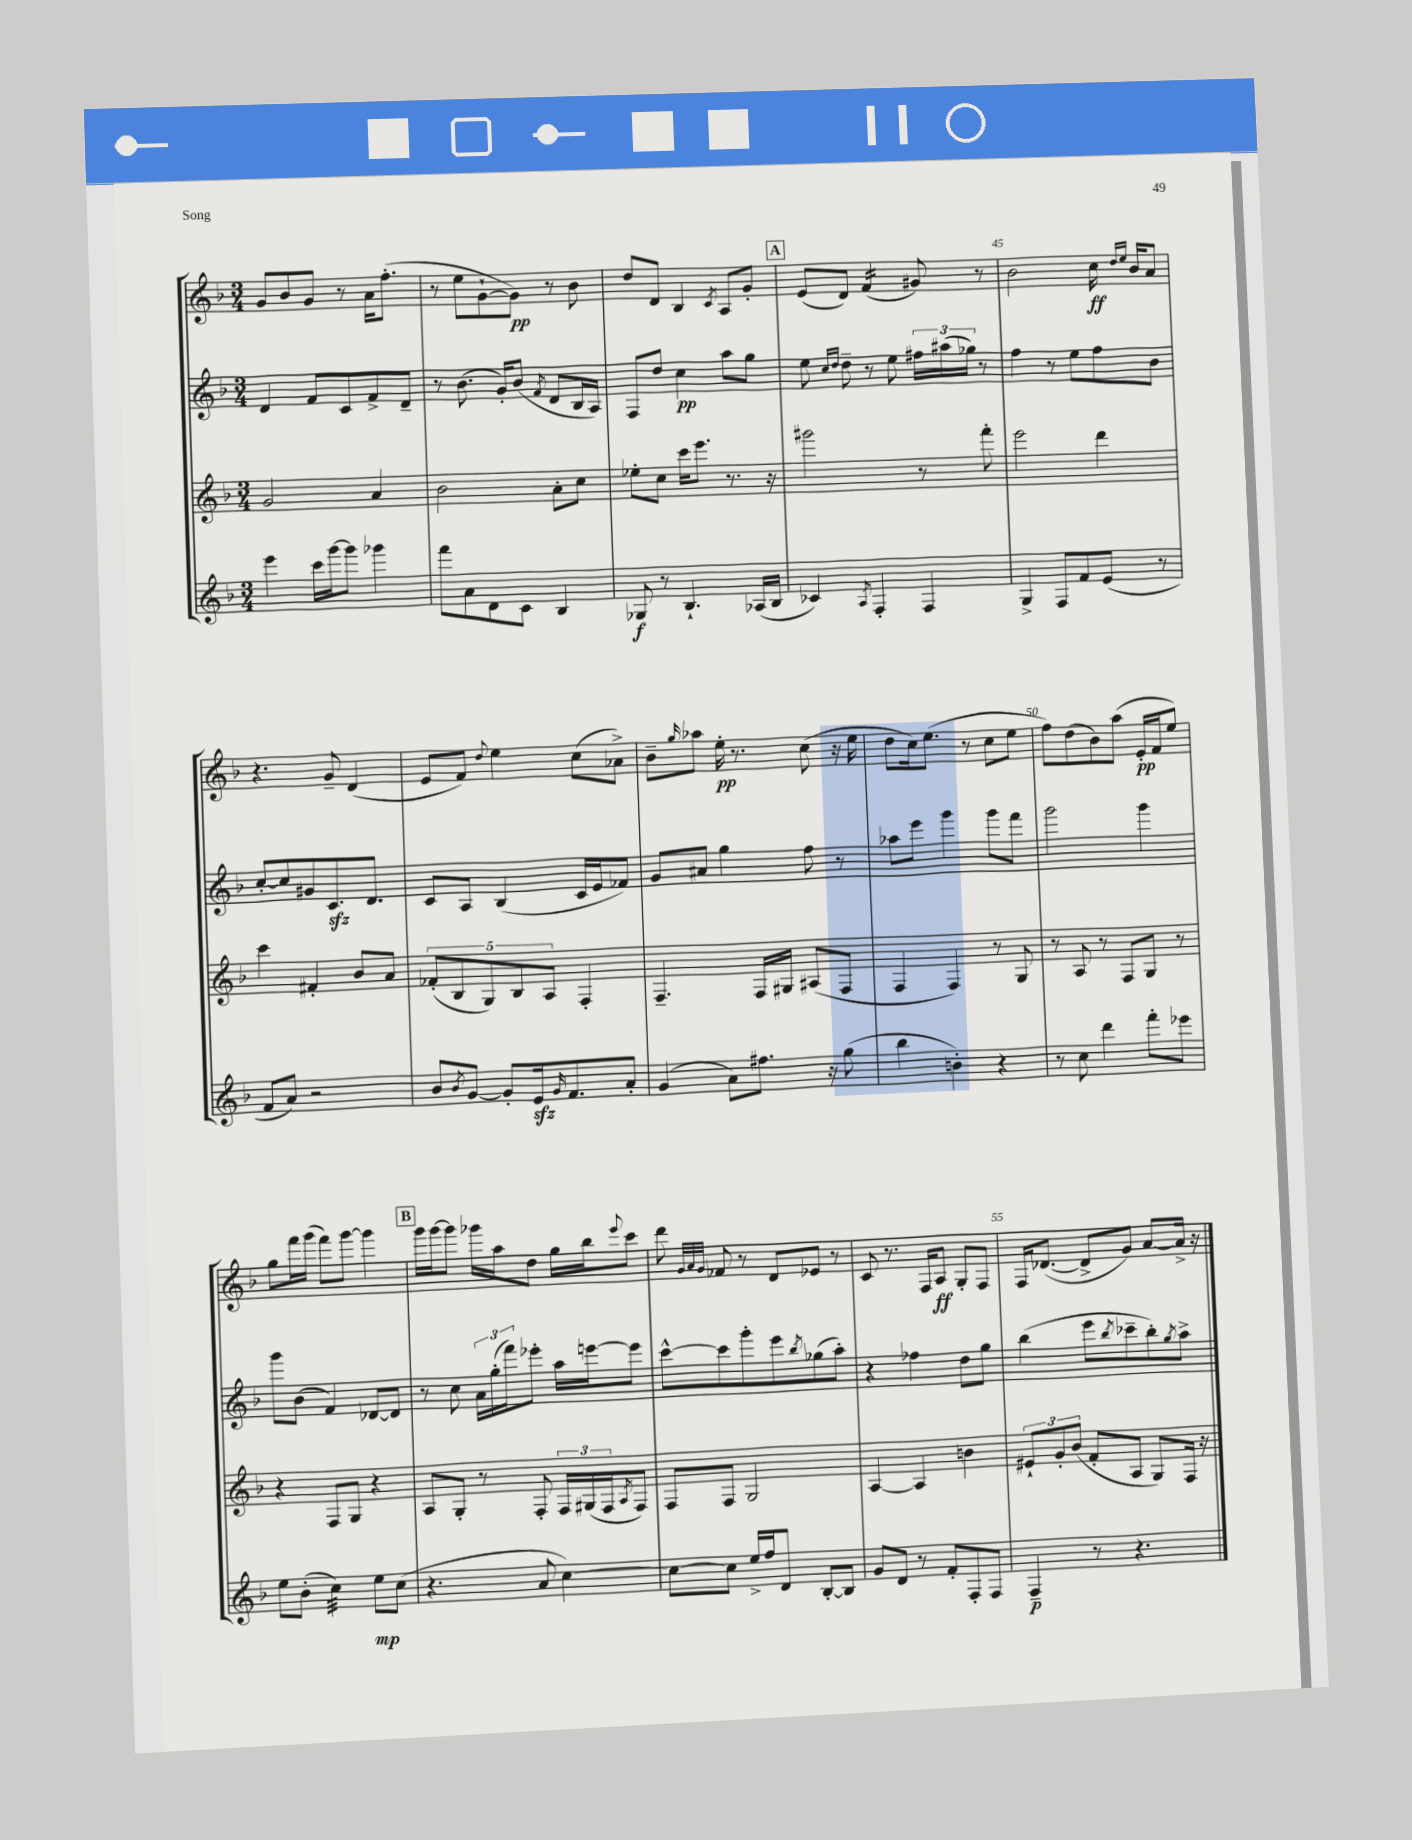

**kern	**kern	**kern	**kern
*staff4	*staff3	*staff2	*staff1
*clefG2	*clefG2	*clefG2	*clefG2
*k[b-]	*k[b-]	*k[b-]	*k[b-]
*M3/4	*M3/4	*M3/4	*M3/4
4eee\	2g/	4d/	8g/L
.	.	.	8b-/
16ccc\LL	.	8f/L	8g/J
[16ggg\J	.	.	.
8ggg\]J	.	8c/	8r
4ggg-\	4a/	8f^/	16a\LK
.	.	.	(8.ff'\J
.	.	8d~/J	.
=	=	=	=
8fff\L	2b-\	8r	8r
8a\	.	(8.b-\	8ee\L
8d\	.	.	[8g`\
.	.	16g'/LK)	.
8c\J	.	(8b-/J	8g\]J)
.	.	8qf/	.
4B-/	8a'\L	8d/L	8r
.	8cc\J	16B-/L	8b-\
.	.	16A/JJ)	.
=	=	=	=
8G-/	8ee-'\L	8F/L	8dd/L
8r	8cc\J	8dd/J	8d/J
4.B-`/	16ccc\LK	4cc\	4B-/
.	8.eee\J	.	.
.	.	.	8qc/
.	8.r	8aa\L	8A/L
(16A-/LL	.	8gg\J	8g'/J
16B-/JJ	16r	.	.
=	=	=	=
4c-/)	2ggg#\	8ee\	(8e/L
.	.	16qqcc/LL	.
.	.	16qqdd/JJ	.
.	.	8dd~\	8d/J)
8qA/	.	.	.
4F'/	.	8r	(4f/
.	.	8ee\	.
4F/	8r	24ff#\LL	8g#/)
.	.	(24aa#\	.
.	.	24gg-\JJ)	.
.	8fff'\	8r	8r
=	=	=	=
4G^/	2eee\	4ff\	2b-\
8F/L	.	8r	.
8f/	.	8ee\L	.
(8e/J	4ddd\	8ff\	16cc\
.	.	.	16qqdd/LL
.	.	.	16qqee/JJ
.	.	.	16b-/LK
8r	.	8b-\J	8a/J
=	=	=	=
8f/L	4ccc\	[8cc'/L	4.r
8a/J)	.	8cc/]	.
2r	4f#'/	8g#/	.
.	.	8.c/	8g~/
.	8b-/L	.	(4d/
.	.	8.d/J	.
.	8a/J	.	.
=	=	=	=
8b-/L	(10f-'/L	8c/L	8e/L
.	10B-/	.	.
8qb-/	.	.	.
[8g/J	.	8A/J	8f/J)
.	10G/)	.	.
.	.	.	8qqdd/
8g'/]L	.	(4B-/	4ee\
.	10B-/	.	.
16e/k	.	.	.
.	10A/J	.	.
16qqg/	.	.	.
8.f/	.	.	.
.	4F'/	16c/LL	(8cc\L
.	.	16e/J	.
8a'/J	.	8f-/J)	8a-^\J)
=	=	=	=
(4g/	4.F~/	8g/L	8b-~\L
.	.	.	16qqgg/
.	.	8a#/J	8aa-\J
8a\L)	.	4gg\	16ee'\
.	.	.	8.r
8.ff#\J	16F/LL	.	.
.	16G#/JJ	.	.
.	(8A#/L	8ff\	(8cc\
16r	.	.	.
(8gg\	8F/J	8r	16r
.	.	.	16ee\
=	=	=	=
4bb-\	4F/	8aa-\L	8dd\L
.	.	8eee\J	16cc\k)
.	.	.	(8.ee\J
4b'\)	4F/)	4ggg\	.
.	.	.	8r
4r	8r	8ggg\L	8cc\L
.	8G/	8fff\J	8ee\J
=	=	=	=
8r	8r	2ggg\	8ff\L)
8cc\	8A/	.	(8dd\
4ddd\	8r	.	8b-\)
.	8F/L	.	(8aa\J
8fff'\L	8G/J	4ggg\	16e'/LL
.	.	.	16f/J
8eee-\J	8r	.	8ee/J)
=	=	=	=
8ee\L	4r	8ggg\L	8gg\L
(8b-'\J	.	(8b-\J	16fff\L
.	.	.	(16ggg\JJ
4cc\)	8F/L	4f/)	8fff\L)
.	8G/J	.	[8ggg\J
8ee\L	4r	[8d-/L	4ggg\]
(8cc\J	.	8d-/]J	.
=	=	=	=
4.r	8A/L	8r	16ggg\LL
.	.	.	[16ggg\J
.	8G'/J	8cc\	8ggg\]J
.	8r	24a\LL	16ggg-\LL
.	.	(24gg'\	.
.	.	.	16aa\J
.	.	24fff\J)	.
8a/	8F'/	8eee-'\J	8dd\J
[4cc\)	24F/LL	16aa\LL	16gg\LL
.	(24G#/	.	.
.	.	[16eee\J	16bb-\J
.	24F/J	.	.
.	8qA/	.	8qqeee/
.	8F/J)	8eee\]J	8ccc\J
=	=	=	=
8cc\_L	8F/L	[8ccc^^\L	8ddd\
.	.	.	32qqg/LLL
.	.	.	32qqa/
.	.	.	32qqg/JJJ
8cc\]J	8F/J	8ccc\]	8f-/
16ee^/LL	2G/	8ggg'\	8r
16ff/J	.	.	.
8d/J	.	8eee\	8d/L
.	.	8qbb-/	.
[8B-'/L	.	(8gg-\	8e-/J
8B-/]J	.	8aa'\J)	8r
=	=	=	=
8g/L	[4A/	4r	8c/
8d/J	.	.	8.r
8r	4A/]	4ff-\	.
.	.	.	16F/LK
8f'/L	.	.	8A/J
8F'/	4b\	8dd\L	8G'/L
8F/J	.	8gg\J	8F/J
=	=	=	=
4F~/	12e#`/L	(4bb-\	16F/LK
.	.	.	([8.d-/J
.	12g'/	.	.
.	(12b-/J	.	.
8r	8f'/L	8eee\L	8d-^/]L
.	.	8qbb-/	.
4.r	8A/J	8ccc-~\	8g/J)
.	8G/L)	8bb-'\)	[8a/L
.	.	8qgg/	.
.	16F/Jk	8aa^\J	16a^/]Jk
.	16r	.	16r
==	==	==	==
*-	*-	*-	*-
